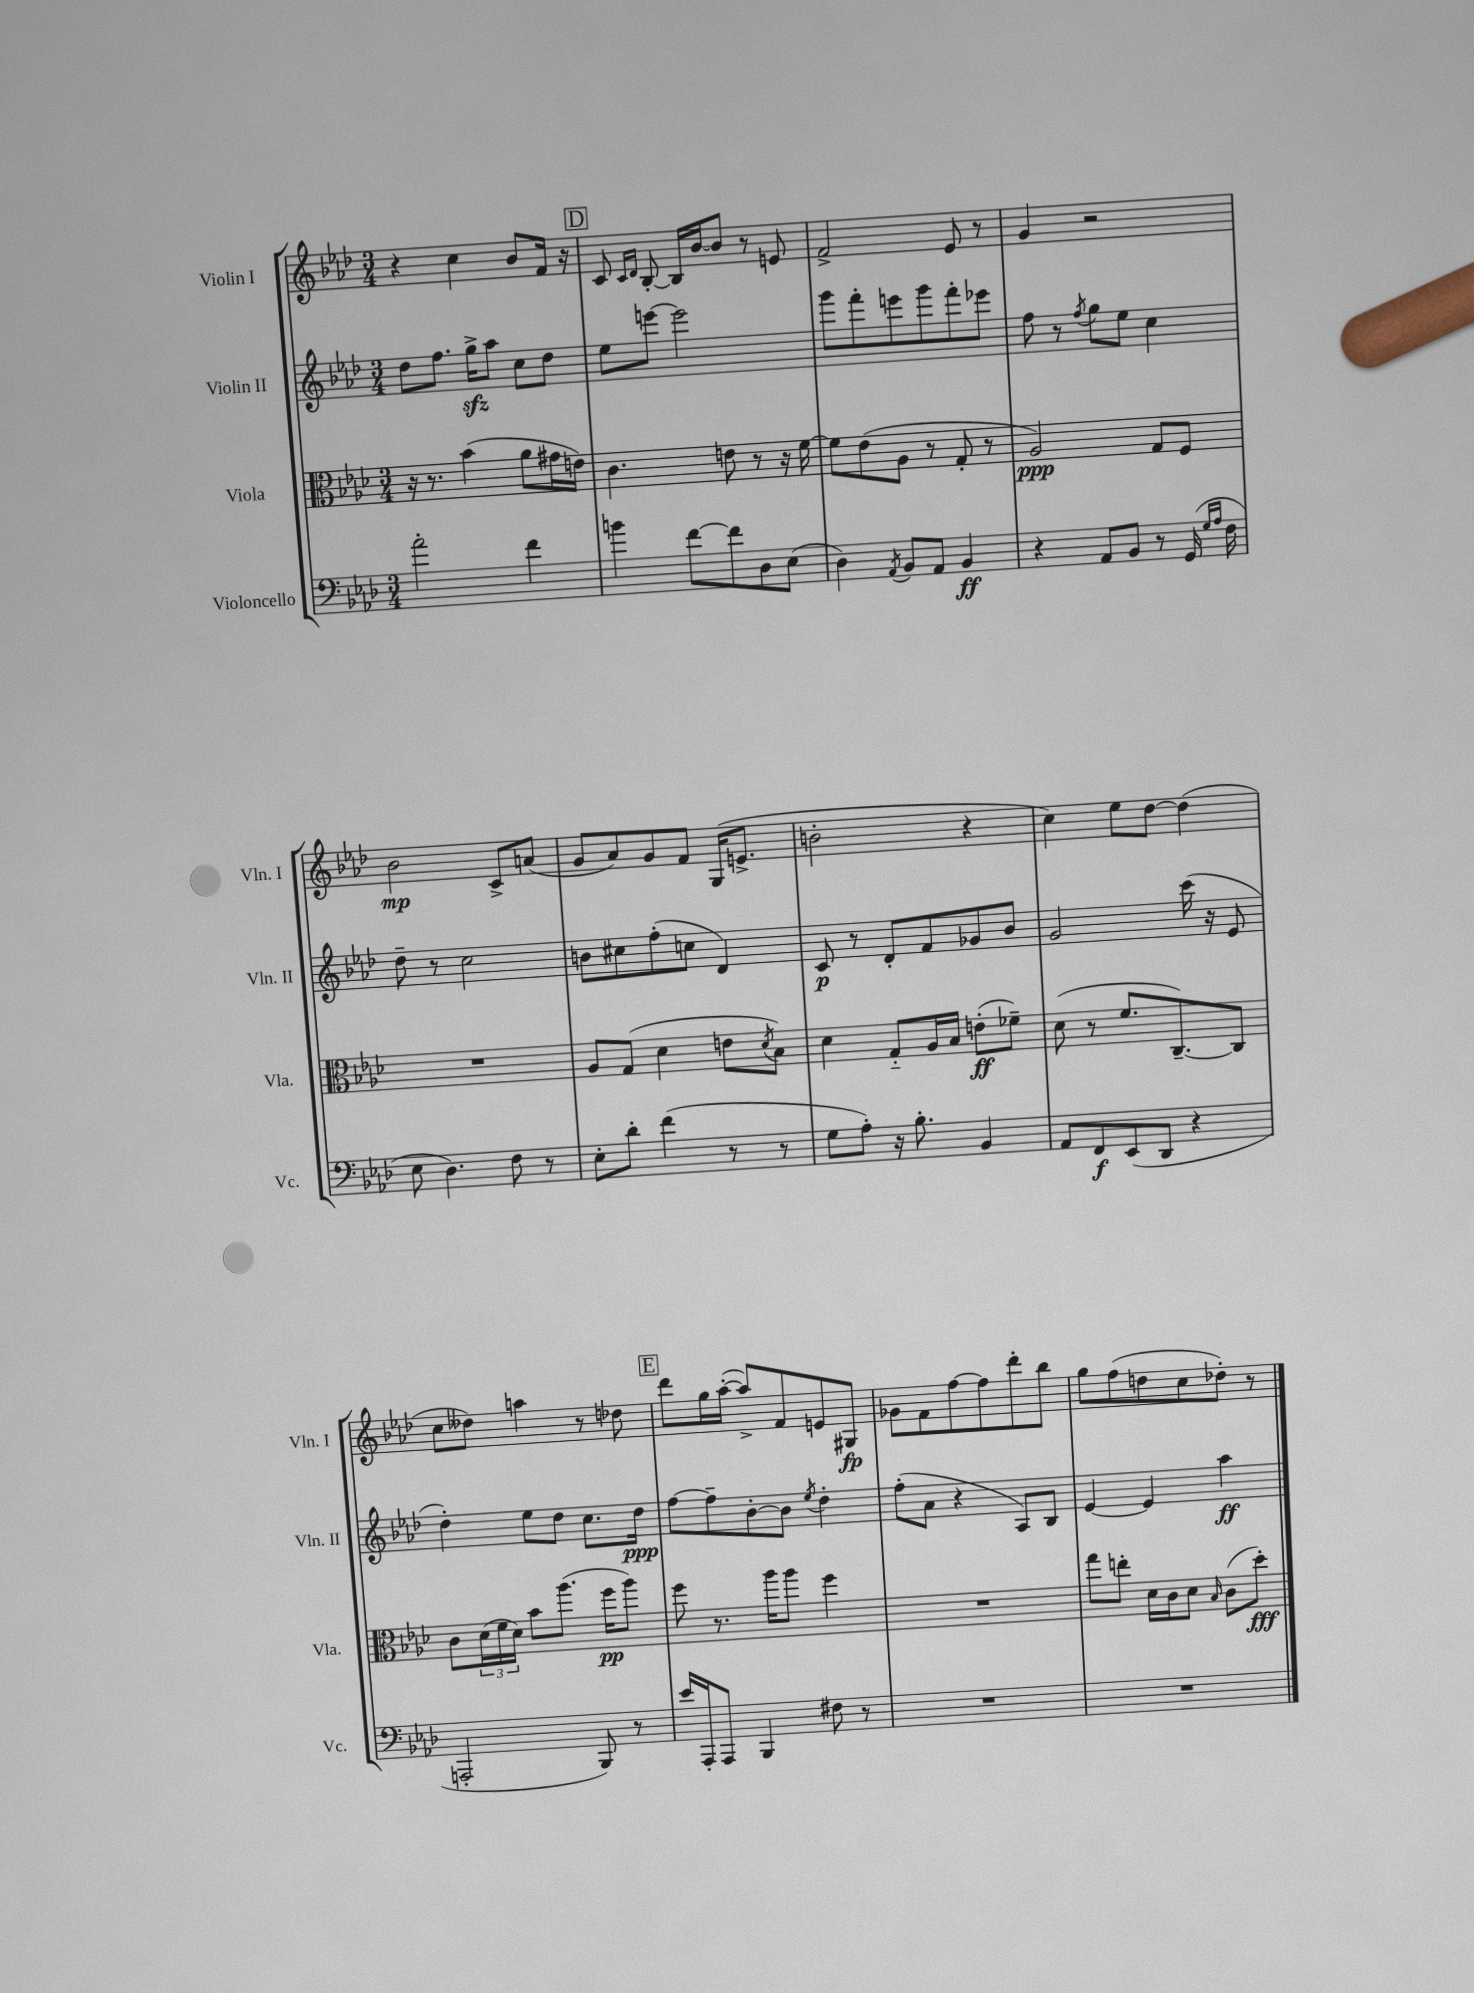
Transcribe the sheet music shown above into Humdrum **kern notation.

**kern	**kern	**kern	**kern
*staff4	*staff3	*staff2	*staff1
*clefF4	*clefC3	*clefG2	*clefG2
*k[b-e-a-d-]	*k[b-e-a-d-]	*k[b-e-a-d-]	*k[b-e-a-d-]
*M3/4	*M3/4	*M3/4	*M3/4
2a-'\	16r	8dd-\L	4r
.	8.r	.	.
.	.	8.ff\J	.
.	(4b-\	.	4cc\
.	.	16gg^\LK	.
.	.	8aa-\J	.
4f\	8a-\L	8cc\L	8b-/L
.	16g#\L	8dd-\J	16f/Jk
.	16e\JJ)	.	16r
=	=	=	=
4b\	4.c\	8ee-\L	8c/
.	.	.	16qqc/LL
.	.	.	16qqd-/JJ
.	.	[8eee\J	[8B-'/
[8f\L	.	2eee\]	16B-/]LL
.	.	.	[16b-/J
8f\]	8e\	.	8b-/]J
8D-\	8r	.	8r
(8E-\J	16r	.	8e/
.	[16f\	.	.
=	=	=	=
4D-\)	8f\]L	8ggg\L	2f^/
.	(8e-\	8fff'\	.
8qAA-/	.	.	.
8BB-/L	8A-\J	8eee\	.
8AA-/J	8r	8ggg\	.
4BB-/	8G'/	8fff'\	8e-/
.	8r	8eee-\J	8r
=	=	=	=
4r	2A-/)	8ff\	4g/
.	.	8r	.
.	.	8qff/	.
8AA-/L	.	8gg\L	2r
8BB-/J	.	8ee-\J	.
8r	8G/L	4cc\	.
(16GG/	8F/J	.	.
16qqG/LL	.	.	.
16qqA-/JJ	.	.	.
16F\	.	.	.
=	=	=	=
8E-\	2.r	8dd-~\	2b-\
4.D-\)	.	8r	.
.	.	2cc\	.
8F\	.	.	8c^/L
8r	.	.	(8a/J
=	=	=	=
8E-'\L	8A-/L	8b\L	8g/L
8d-'\J	(8G/J	8cc#\	8a-/)
(4f\	4d-\	(8ff'\	8g/
.	.	8cc\J	8f/J
8r	8e\L	4d-/)	(16G/LK
.	.	.	8.e^/J
.	8qd-/	.	.
8r	8B-\J)	.	.
=	=	=	=
8G\L	4d-\	8c/	2b'\
8A-'\J)	.	8r	.
16r	8G'~/L	8d-'/L	.
8.B-'\	.	.	.
.	16A-/L	8f/	.
.	16B-/JJ	.	.
4BB-/	(8e'\L	8g-/	4r
.	8f-~\J)	8b-/J	.
=	=	=	=
8AA-/L	(8d-\	2g/	4cc\)
8FF/	8r	.	.
(8EE-/	8.f/L	.	8ee-\L
8DD-/J	.	.	[8dd-\J
.	[8.C~/)	.	.
4r	.	(16ccc\	(4dd-\]
.	.	16r	.
.	8C/]J	8e-/	.
=	=	=	=
2AAA'/	8c\L	4dd-'\)	8cc\L
.	(24d-\L	.	8dd--\J)
.	24f\	.	.
.	24d-\JJ)	.	.
.	8b-\L	8ee-\L	4aa\
.	(8.aa-\J	8dd-\J	.
8BBB-/)	.	8.cc\L	8r
.	16ff\LK	.	.
8r	8aa-\J)	.	8dd-\
.	.	16dd-\Jk	.
=	=	=	=
16e-/LL	8ff\	[8ff\L	8ddd-\L
16AAA-'/J	.	.	.
8AAA-/J	8.r	8ff~\]	16gg\L
.	.	.	([16aa-'\JJ
4BBB-/	.	[8b-'\	8aa-^/]L)
.	16aa-\LK	.	.
.	8aa-\J	8b-\]J	8f/
.	.	8qee-/	.
8F#\	4ff\	4dd-'\	8e/
8r	.	.	8G#/J
=	=	=	=
2.r	2.r	(8ff'\L	8g-\L
.	.	8a-\J	8f\
.	.	4r	[8ff\
.	.	.	8ff\]
.	.	8A-/L)	8ddd-'\
.	.	8B-/J	8bb-\J
=	=	=	=
2.r	8gg\L	[4e-/	8gg\L
.	8ee'\J	.	(8ff\
.	16d-\LL	4e-/]	8dd\
.	16c\J	.	.
.	8d-\J	.	8cc\
.	16qqB-/	.	.
.	(8c\L	4aa-\	8dd-'\J)
.	8dd-'\J)	.	8r
==	==	==	==
*-	*-	*-	*-
